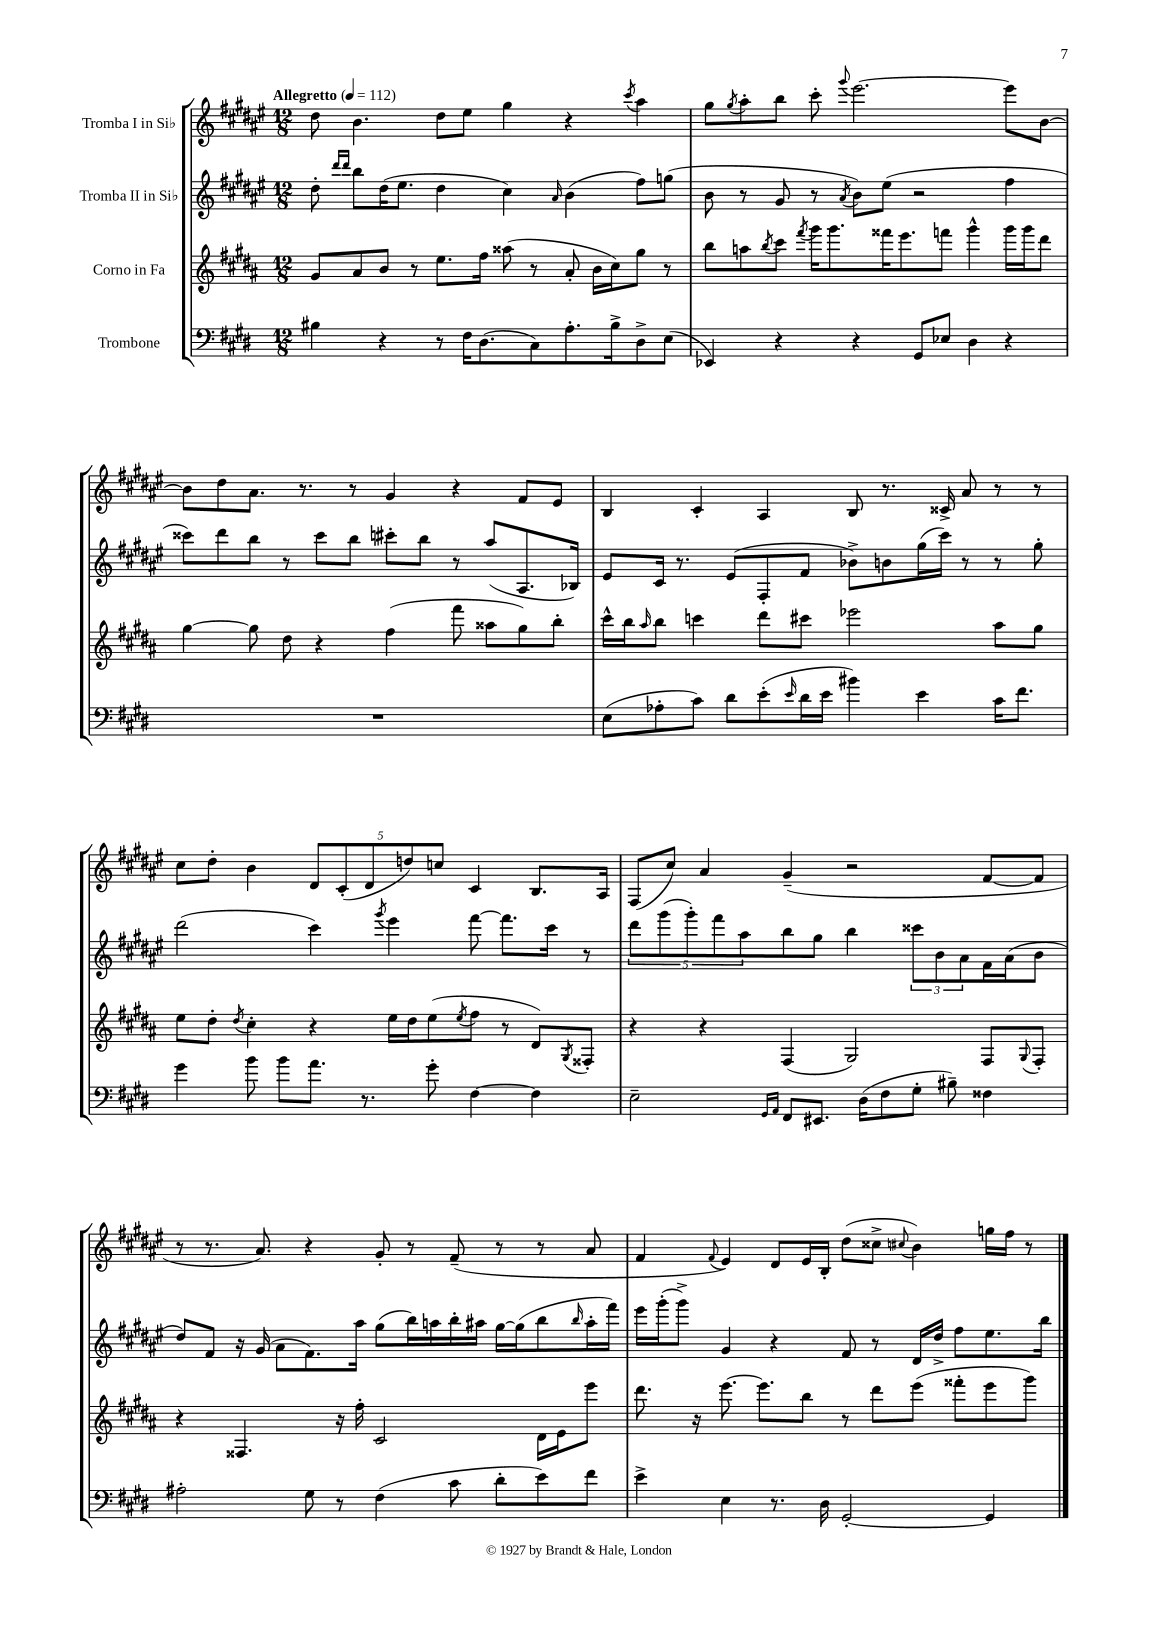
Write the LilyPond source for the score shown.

<<
\new StaffGroup <<
\new Staff = "s0" \with { instrumentName = "Tromba I in Sib" } {
    \clef treble \key fis \major \numericTimeSignature \time 12/8 \tempo "Allegretto" 4 = 112
    dis''8 b'4. dis''8 eis''8 gis''4 r4 \acciaccatura { cis'''8 } ais''4 |
    gis''8 \acciaccatura { gis''8 } ais''8-. b''8 cis'''8-. \appoggiatura { gis'''8 } eis'''2.~ eis'''8 b'8~ |
    b'8 dis''8 ais'8. r8. r8 gis'4 r4 fis'8 eis'8 |
    b4 cis'4-. ais4 b8 r8. cisis'16-> ais'8 r8 r8 |
    cis''8 dis''8-. b'4 \tuplet 5/4 { dis'8 cis'8-.( dis'8 d''8) c''8 } cis'4 b8. ais16 |
    fis8( cis''8) ais'4 gis'4--( r2 fis'8~ fis'8 |
    r8 r8. ais'8.) r4 gis'8-. r8 fis'8--( r8 r8 ais'8 |
    fis'4 \appoggiatura { fis'8 } eis'4) dis'8 eis'16 b16-. dis''8( cisis''8-> \appoggiatura { cis''8 } b'4) g''16 fis''16 r8 \bar "|." |
}
\new Staff = "s1" \with { instrumentName = "Tromba II in Sib" } {
    \clef treble \key fis \major \numericTimeSignature \time 12/8
    dis''8-. \grace { dis'''16 dis'''16 } b''8 dis''16( eis''8. dis''4 cis''4) \grace { ais'16 } b'4( fis''8) g''8( |
    b'8 r8 gis'8 r8 \acciaccatura { ais'8 } b'8) eis''8( r2 fis''4 |
    cisis'''8) dis'''8 b''8 r8 cisis'''8 b''8 cis'''8-. b''8 r8 ais''8( ais8. bes16) |
    eis'8 cis'16 r8. eis'8( fis8-. fis'8 bes'8->) b'8 gis''16( cis'''16) r8 r8 gis''8-. |
    dis'''2( cis'''4) \acciaccatura { gis'''8 } eis'''4 fis'''8~ fis'''8. cis'''16 r8 |
    \tuplet 5/4 { dis'''8 gis'''8( gis'''8-.) fis'''8 ais''8 } b''8 gis''8 b''4 \tuplet 3/2 { cisis'''8 b'8 ais'8 } fis'16 ais'16( b'8 |
    dis''8) fis'8 r16 gis'16( ais'8 fis'8.) ais''16 gis''8( b''16) a''16 b''16-. ais''16 gis''16~ gis''16( b''8 \grace { b''16 } ais''16-. fis'''16) |
    eis'''16 gis'''16-.( gis'''8->) gis'4 r4 fis'8 r8 dis'16 dis''16-> fis''8 eis''8. b''16 \bar "|." |
}
\new Staff = "s2" \with { instrumentName = "Corno in Fa" } {
    \clef treble \key b \major \numericTimeSignature \time 12/8
    gis'8 ais'8 b'8 r8 e''8. fis''16 aisis''8( r8 ais'8-. b'16 cis''16) gis''8 r8 |
    b''8 a''8 \acciaccatura { b''8 } cis'''8 \acciaccatura { fis'''8 } gis'''16 gis'''8. fisis'''16 e'''8. f'''8 gis'''4-^ gis'''16 gis'''16 dis'''8 |
    gis''4~ gis''8 dis''8 r4 fis''4( fis'''8 aisis''8 gis''8) b''8-. |
    cis'''16-^ b''16 \grace { ais''16 } b''8 c'''4 dis'''8 cis'''8 ees'''2 ais''8 gis''8 |
    e''8 dis''8-. \acciaccatura { dis''8 } cis''4-. r4 e''16 dis''16 e''8( \acciaccatura { e''8 } fis''8 r8 dis'8) \acciaccatura { gis8 } fisis8-. |
    r4 r4 fis4( gis2) fis8 \appoggiatura { gis8 } fis8-. |
    r4 fisis4. r16 fis''16-. cis'2 dis'16 e'16 e'''8 |
    dis'''8. r16 e'''8.~ e'''8. b''8 r8 dis'''8 e'''8( fisis'''8-. e'''8 gis'''8) \bar "|." |
}
\new Staff = "s3" \with { instrumentName = "Trombone" } {
    \clef bass \key e \major \numericTimeSignature \time 12/8
    bis4 r4 r8 fis16 dis8.( cis8) a8.-. bis16-> dis8-> e8( |
    ees,4) r4 r4 gis,8 ees8 dis4 r4 |
    R1. |
    e8( aes8-. cis'8) dis'8 e'8-.( \grace { e'16 } dis'16 e'16 bis'4) e'4 cis'16 fis'8. |
    gis'4 b'8 b'8 a'8. r8. gis'8-. fis4~ fis4 |
    e2-- \grace { gis,16 a,16 } fis,8 eis,8. dis16( fis8 gis8-. bis8--) fisis4 |
    ais2-. gis8 r8 fis4( cis'8 dis'8-. e'8) fis'8 |
    e'4-> e4 r8. dis16 gis,2~-. gis,4 \bar "|." |
}
>>
>>
\layout { \context { \Score \remove "Bar_number_engraver" } }
